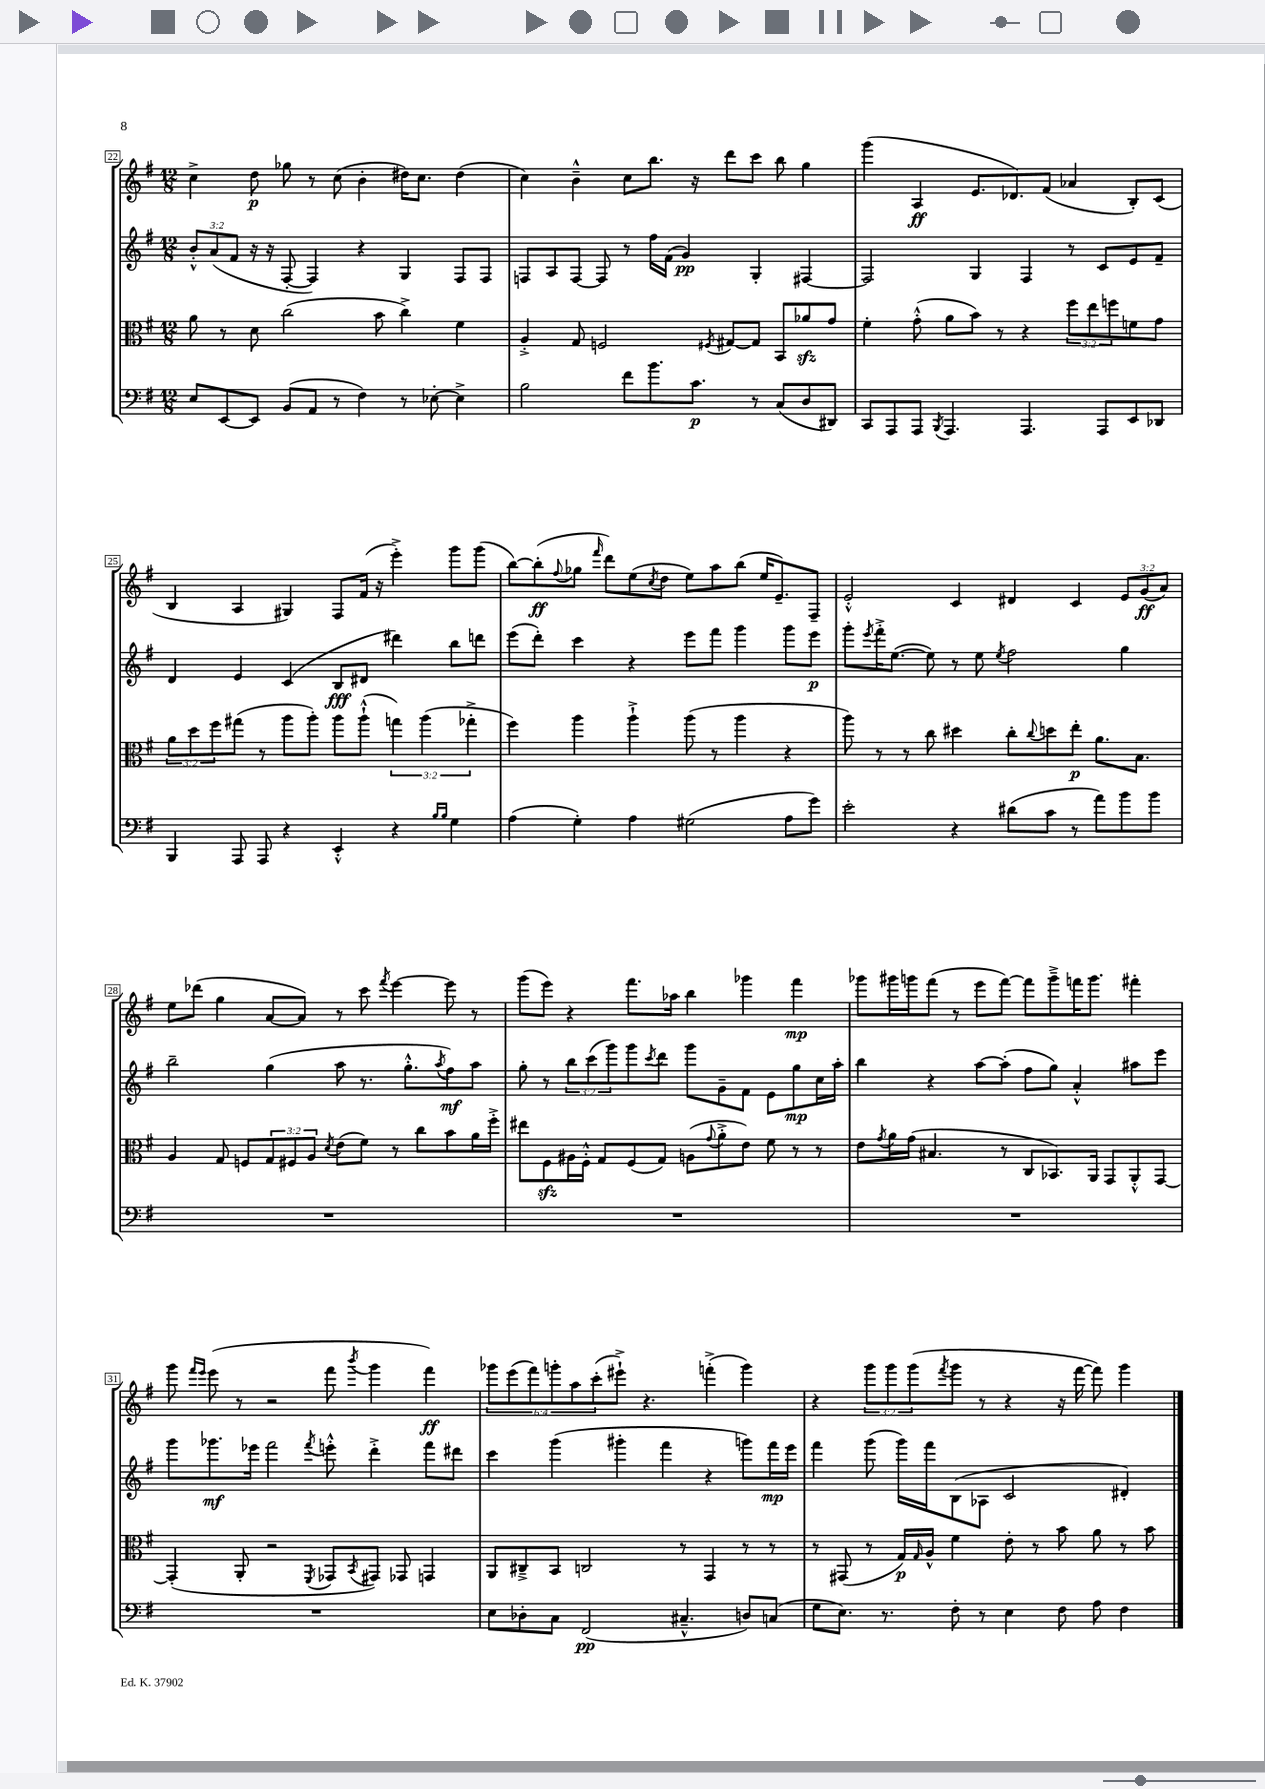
<<
\new StaffGroup <<
\new Staff = "s0" {
    \clef treble \key g \major \numericTimeSignature \time 12/8 \override Staff.TupletNumber.text = #tuplet-number::calc-fraction-text
    c''4-> d''8\p ges''8 r8 c''8( b'4-. dis''16) c''8. dis''4( |
    c''4) b'4---^ c''8 b''8. r16 d'''8 c'''8 b''8 g''4 |
    g'''4( a4\ff e'8. des'8.) fis'8( aes'4 b8-.) c'8( |
    b4 a4 gis4) fis8 fis'16( r16 e'''4-.->) g'''8 g'''8( |
    b''8~) b''8-.\ff( \appoggiatura { fis''8 } ges''8 \grace { fis'''16 } d'''8) e''8( \acciaccatura { c''8 } d''8 e''8) a''8 b''8( e''16 e'8.--) fis8-- |
    e'2-.-^ c'4 dis'4 c'4 \tuplet 3/2 { e'8 g'8\ff( a'8) } |
    e''8 des'''8( g''4 a'8~ a'8) r8 c'''8 \acciaccatura { fis'''8 } e'''4~ e'''8 r8 |
    g'''8( e'''8) r4 fis'''8. aes''16 b''4 ges'''4 fis'''4\mp |
    ges'''8 gis'''16 g'''16 fis'''8( r8 e'''8 fis'''8~) fis'''8 g'''8---> f'''16 g'''8. fis'''4-. |
    g'''8 \grace { fis'''16 e'''16 } e'''8( r8 r2 fis'''8 \acciaccatura { b'''8 } g'''4 fis'''4\ff) |
    \tuplet 6/4 { ges'''8 e'''8( fis'''8) g'''8-. a''8 c'''8-.( } eis'''8-!->) r4. f'''4-.->( g'''4) |
    r4 \tuplet 3/2 { g'''8 g'''8 g'''8( } \acciaccatura { fis'''8 } g'''8 r8 r4 r16 fis'''16~ fis'''8) g'''4 \bar "|." |
}
\new Staff = "s1" {
    \clef treble \key g \major \numericTimeSignature \time 12/8 \override Staff.TupletNumber.text = #tuplet-number::calc-fraction-text
    \tuplet 3/2 { b'8-.-^ a'8( fis'8 } r16 r16 fis8~-. fis4) r4 g4 fis8 fis8 |
    f8 a8 f8~ f8 r8 fis''16 fis'16( g'4\pp) g4-. fis4~ |
    fis2 g4 fis4 r8 c'8 e'8 fis'8-- |
    d'4 e'4 c'4( b8\fff dis'8 dis'''4) b''8 d'''8 |
    e'''8( d'''8-.) c'''4 r4 e'''8 fis'''8 g'''4 g'''8 e'''8\p |
    g'''8-. \acciaccatura { e'''8 } fis'''16-.-> e''8.~( e''8) r8 e''8 \acciaccatura { e''8 } fis''2 g''4 |
    b''2-- g''4( a''8 r8. g''8.-.-^ \acciaccatura { a''8 } fis''8\mf) a''8 |
    g''8-. r8 \tuplet 3/2 { b''8 c'''8( g'''8) } g'''8 \acciaccatura { c'''8 } d'''8 g'''8 g'8-- fis'8 e'8 g''8\mp c''16 a''16-. |
    b''4 r4 a''8~ a''8-.( fis''8 g''8) a'4-.-^ ais''8 e'''8 |
    g'''8 ges'''8.\mf ees'''16 fis'''2 \acciaccatura { fis'''8 } e'''8-.-^ d'''4-.-> fis'''8 dis'''8 |
    c'''4 g'''4( gis'''4-. fis'''4 r4 g'''8) fis'''16\mp e'''16 |
    fis'''4 g'''8( g'''16) fis'''16 b8( aes8 c'2 dis'4-.) \bar "|." |
}
\new Staff = "s2" {
    \clef alto \key g \major \numericTimeSignature \time 12/8 \override Staff.TupletNumber.text = #tuplet-number::calc-fraction-text
    a'8 r8 d'8 c''2( b'8 c''4->) fis'4 |
    a4-.-> g8 f2 \acciaccatura { fis8 } gis8~ gis8 b,8 aes'8\sfz g'8 |
    fis'4-. g'8-.-^( a'8 b'8) r8 r4 \tuplet 3/2 { fis''8 e''8 f''8 } f'8 g'8 |
    \tuplet 3/2 { a'8 d''8 fis''8 } gis''8( r8 a''8 a''8-.) a''8 a''8-!-^( \tuplet 3/2 { g''4) a''4( ges''4-.-> } |
    fis''4) a''4 a''4-!-> a''8( r8 a''4 r4 |
    a''8) r8 r8 c''8 dis''4 c''8-. \appoggiatura { c''8 } d''8 e''8-.\p a'8. b8. |
    a4 g8 f8 \tuplet 3/2 { g8 fis8 a8 } \acciaccatura { d'8 } e'8( fis'8) r8 c''8 b'8 a'16 fis''16-.-> |
    eis''8 fis8\sfz ais16 fis16-.-^ g8 fis8( g8) a8( \appoggiatura { g'8 } a'8-.-> e'8) fis'8 r8 r8 |
    e'8 \acciaccatura { g'8 } a'16 g'16( bis4. r8 c8 bes,8.) a,16 g,8 a,8-.-^ g,8~ |
    g,4-.( a,8-. r2 \acciaccatura { fis,8 } ges,8 \acciaccatura { b,8 } gis,8) ges,8 g,4 |
    a,8 cis8---> b,8 c2 r8 g,4 r8 r8 |
    r8 gis,8( r8 g16\p) \grace { g16 } a16-^ fis'4 e'8-. r8 b'8 a'8 r8 b'8 \bar "|." |
}
\new Staff = "s3" {
    \clef bass \key g \major \numericTimeSignature \time 12/8
    e8 e,8~ e,8 b,8( a,8 r8 fis4) r8 ees8~-. ees4-> |
    b2 fis'8 b'8. c'8.\p r8 c8( d8 dis,8) |
    c,8 a,,8 a,,8 \acciaccatura { b,,8 } a,,4. a,,4. a,,8 e,8 des,8 |
    b,,4 a,,8 a,,8 r4 e,4-.-^ r4 \grace { b16 b16 } g4 |
    a4( g4-.) a4 gis2( a8 g'8) |
    e'2-. r4 dis'8( c'8 r8 a'8) b'8 b'8 |
    R1. |
    R1. |
    R1. |
    R1. |
    e8 des8-. c8 fis,2\pp( cis4.---^ d8) c8( |
    g8 e8.) r8. fis8-. r8 e4 fis8 a8 fis4 \bar "|." |
}
>>
>>
\layout { \context { \Score currentBarNumber = #22 \override BarNumber.stencil = #(make-stencil-boxer 0.1 0.3 ly:text-interface::print) } }
